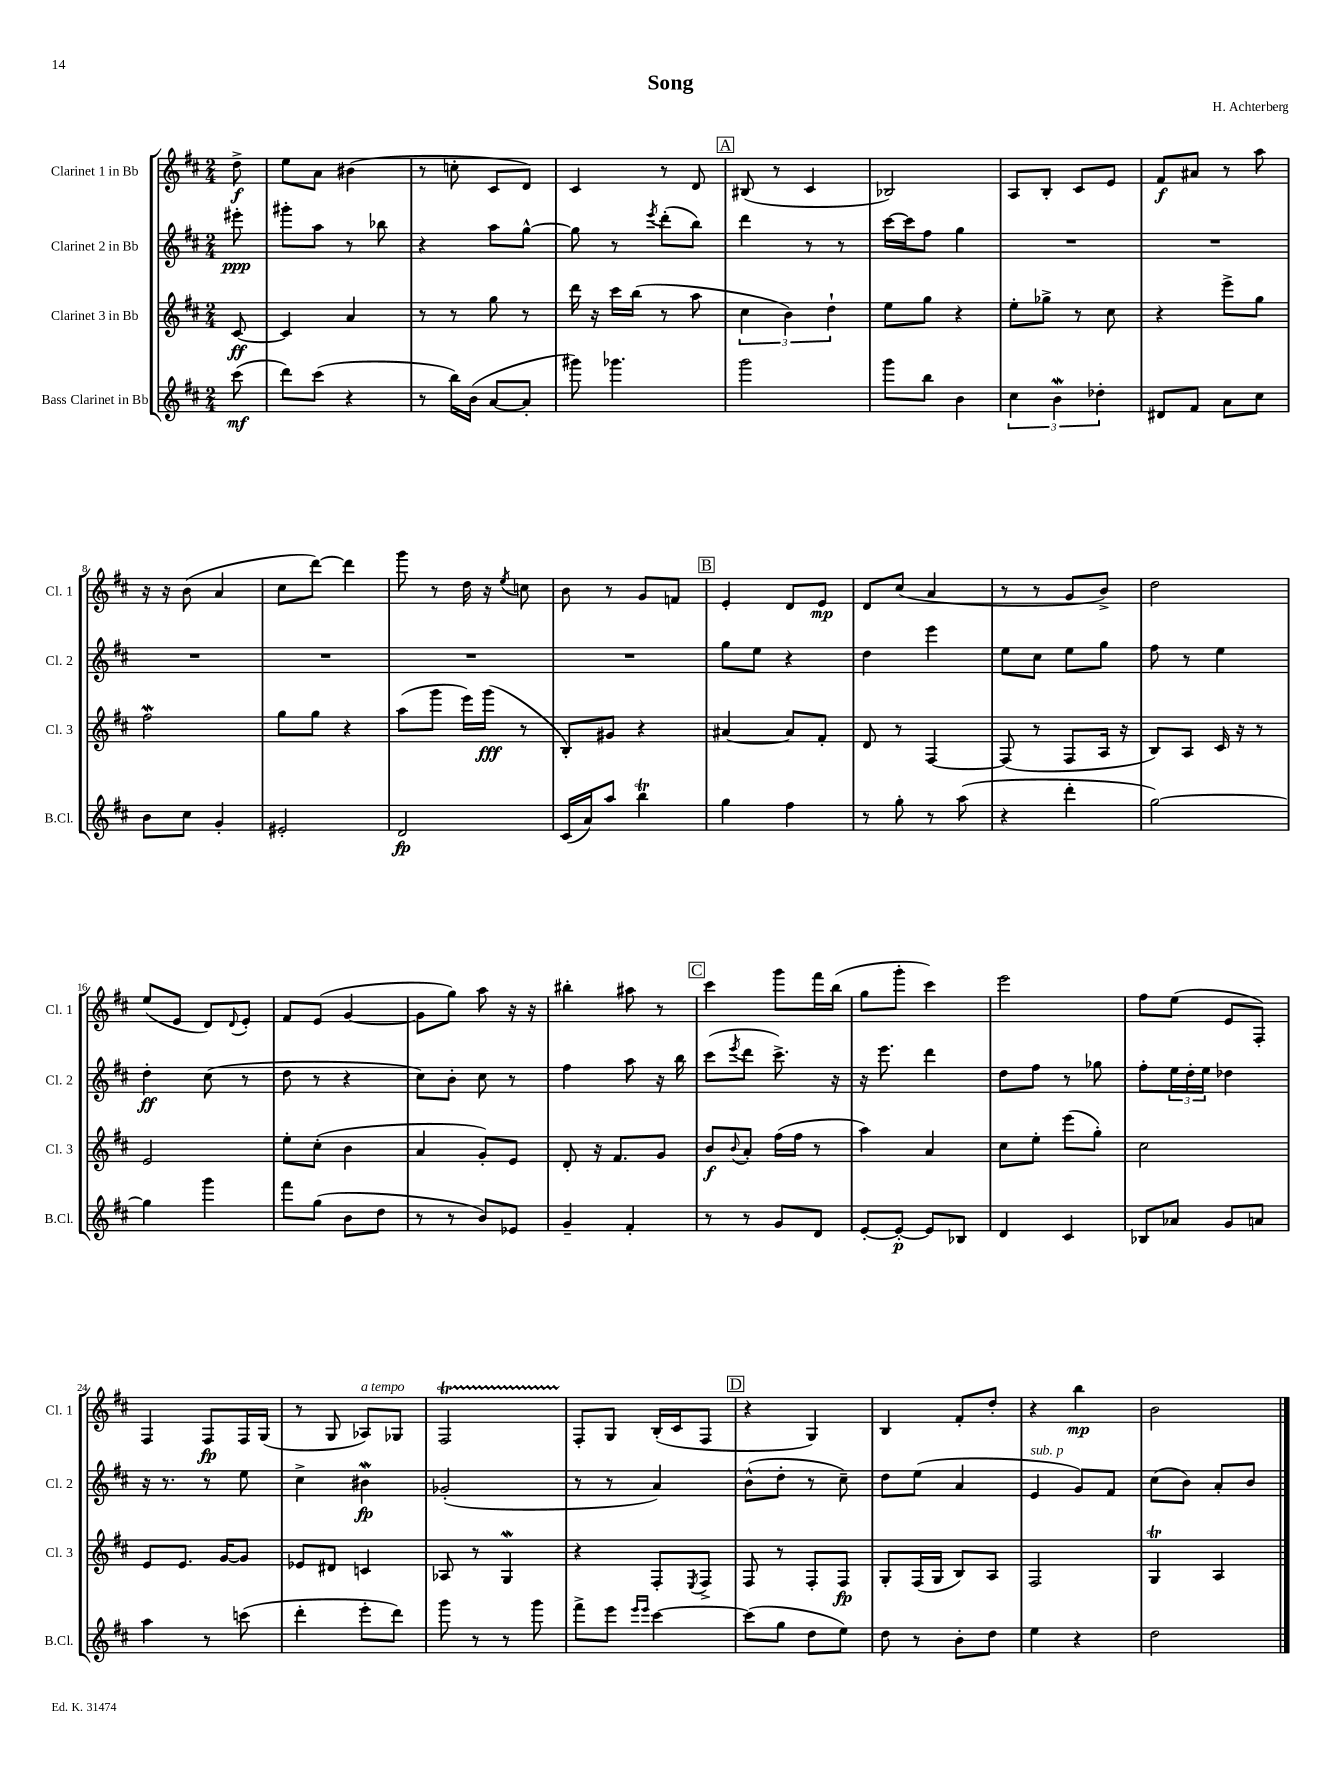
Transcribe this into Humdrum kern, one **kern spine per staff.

**kern	**kern	**kern	**kern
*staff4	*staff3	*staff2	*staff1
*clefG2	*clefG2	*clefG2	*clefG2
*k[f#c#]	*k[f#c#]	*k[f#c#]	*k[f#c#]
*M2/4	*M2/4	*M2/4	*M2/4
(8ccc#	[8c#	8eee#'	8dd^
=	=	=	=
8ddd)	4c#]	8ggg#'	8ee
(8ccc#	.	8aa	8a
4r	4a	8r	(4b#
.	.	8bb-	.
=	=	=	=
8r	8r	4r	8r
16bb)	8r	.	8cc'
(16b	.	.	.
[8a	8gg	8aa	8c#
8a']	8r	[8gg^^	8d)
=	=	=	=
8ggg#)	16ddd	8gg]	4c#
.	16r	.	.
4.ggg-	16ccc#	8r	.
.	(16bb	.	.
.	.	8qeee	.
.	8r	(8ddd'	8r
.	8aa	8bb)	8d
=	=	=	=
2ggg	6cc#	4ddd	(8B#
.	.	.	8r
.	6b)	.	.
.	.	8r	4c#
.	6dd`	.	.
.	.	8r	.
=	=	=	=
8ggg	8ee	[16ccc#	2B-)
.	.	16ccc#]	.
8bb	8gg	8ff#	.
4b	4r	4gg	.
=	=	=	=
6cc#	8ee'	2r	8A
.	8gg-^	.	8B'
6b	.	.	.
.	8r	.	8c#
6dd-'	.	.	.
.	8cc#	.	8e
=	=	=	=
8d#	4r	2r	8f#
8f#	.	.	8a#
8a	8eee^	.	8r
8cc#	8gg	.	8aa
=	=	=	=
8b	2ff#	2r	16r
.	.	.	16r
8cc#	.	.	(8b
4g'	.	.	4a
=	=	=	=
2e#'	8gg	2r	8cc#
.	8gg	.	[8ddd)
.	4r	.	4ddd]
=	=	=	=
2d	(8aa	2r	8ggg
.	8ggg	.	8r
.	16eee)	.	16dd
.	(16ggg	.	16r
.	.	.	8qee
.	8r	.	8cc
=	=	=	=
(16c#	8B')	2r	8b
16a)	.	.	.
8aa	8g#	.	8r
4bb	4r	.	8g
.	.	.	8f
=	=	=	=
4gg	[4a#	8gg	4e'
.	.	8ee	.
4ff#	8a#]	4r	8d
.	8f#'	.	8e
=	=	=	=
8r	8d	4dd	8d
8gg'	8r	.	(8cc#
8r	[4F#	4eee	4a
(8aa	.	.	.
=	=	=	=
4r	(8F#]	8ee	8r
.	8r	8cc#	8r
4ddd'	8F#	8ee	8g
.	16A	8gg	8b^)
.	16r	.	.
=	=	=	=
[2gg)	8B)	8ff#	2dd
.	8A	8r	.
.	16c#	4ee	.
.	16r	.	.
.	8r	.	.
=	=	=	=
4gg]	2e	4dd'	(8ee
.	.	.	8e
4ggg	.	(8cc#	8d)
.	.	.	8qqd
.	.	8r	8e'
=	=	=	=
8fff#	8ee'	8dd	8f#
(8gg	(8cc#'	8r	(8e
8b	4b	4r	[4g
8dd	.	.	.
=	=	=	=
8r	4a	8cc#)	8g]
8r	.	8b'	8gg)
8b)	8g')	8cc#	8aa
8e-	8e	8r	16r
.	.	.	16r
=	=	=	=
4g~	8d'	4ff#	4bb#'
.	16r	.	.
.	8.f#	.	.
4f#'	.	8aa	8aa#
.	8g	16r	8r
.	.	16bb	.
=	=	=	=
8r	8b	(8ccc#	4ccc#
.	8qqb	8qeee	.
8r	8a'	8ddd	.
8g	(16ff#	8.ccc#^)	8ggg
.	16ff#	.	.
8d	8r	.	16fff#
.	.	16r	(16bb
=	=	=	=
[8e'	4aa)	16r	8gg
.	.	8.eee	.
8e'_	.	.	8ggg'
8e]	4a	4ddd	4ccc#)
8B-	.	.	.
=	=	=	=
4d	8cc#	8dd	2eee
.	8ee'	8ff#	.
4c#	(8eee	8r	.
.	8gg')	8gg-	.
=	=	=	=
8B-	2cc#	8ff#'	8ff#
8a-	.	24ee	(8ee
.	.	24dd'	.
.	.	24ee	.
8g	.	4dd-	8e
8a	.	.	8F#')
=	=	=	=
4aa	8e	16r	4F#
.	.	8.r	.
.	8.e	.	.
8r	.	8r	8F#
.	[16g	.	.
(8ccc	8g]	8ee	16F#
.	.	.	(16G
=	=	=	=
4ddd'	8e-	4cc#^	8r
.	8d#	.	8G
8eee'	4c	4b#	8A-)
8ddd)	.	.	8G-
=	=	=	=
8ggg	8A-	(2g-'	2F#
8r	8r	.	.
8r	4G	.	.
8ggg	.	.	.
=	=	=	=
8fff#^	4r	8r	8F#'
8eee	.	8r	8G
16qqeee	.	.	.
16qqeee	.	.	.
[4ccc#	8F#'	4a)	(16B'
.	.	.	16c#
.	8qE	.	.
.	8F#^	.	8F#
=	=	=	=
(8ccc#]	8F#	(8b^^	4r
8gg	8r	8dd'	.
8dd	8F#'	8r	4G)
8ee)	8F#	8cc#~)	.
=	=	=	=
8dd	8G'	8dd	4B
8r	(16F#	(8ee	.
.	16G	.	.
8b'	8B)	4a	8f#'
8dd	8A	.	8dd'
=	=	=	=
4ee	2F#	4e	4r
4r	.	8g)	4bb
.	.	8f#	.
=	=	=	=
2dd	4G	(8cc#	2b
.	.	8b)	.
.	4A	8a'	.
.	.	8b	.
==	==	==	==
*-	*-	*-	*-
